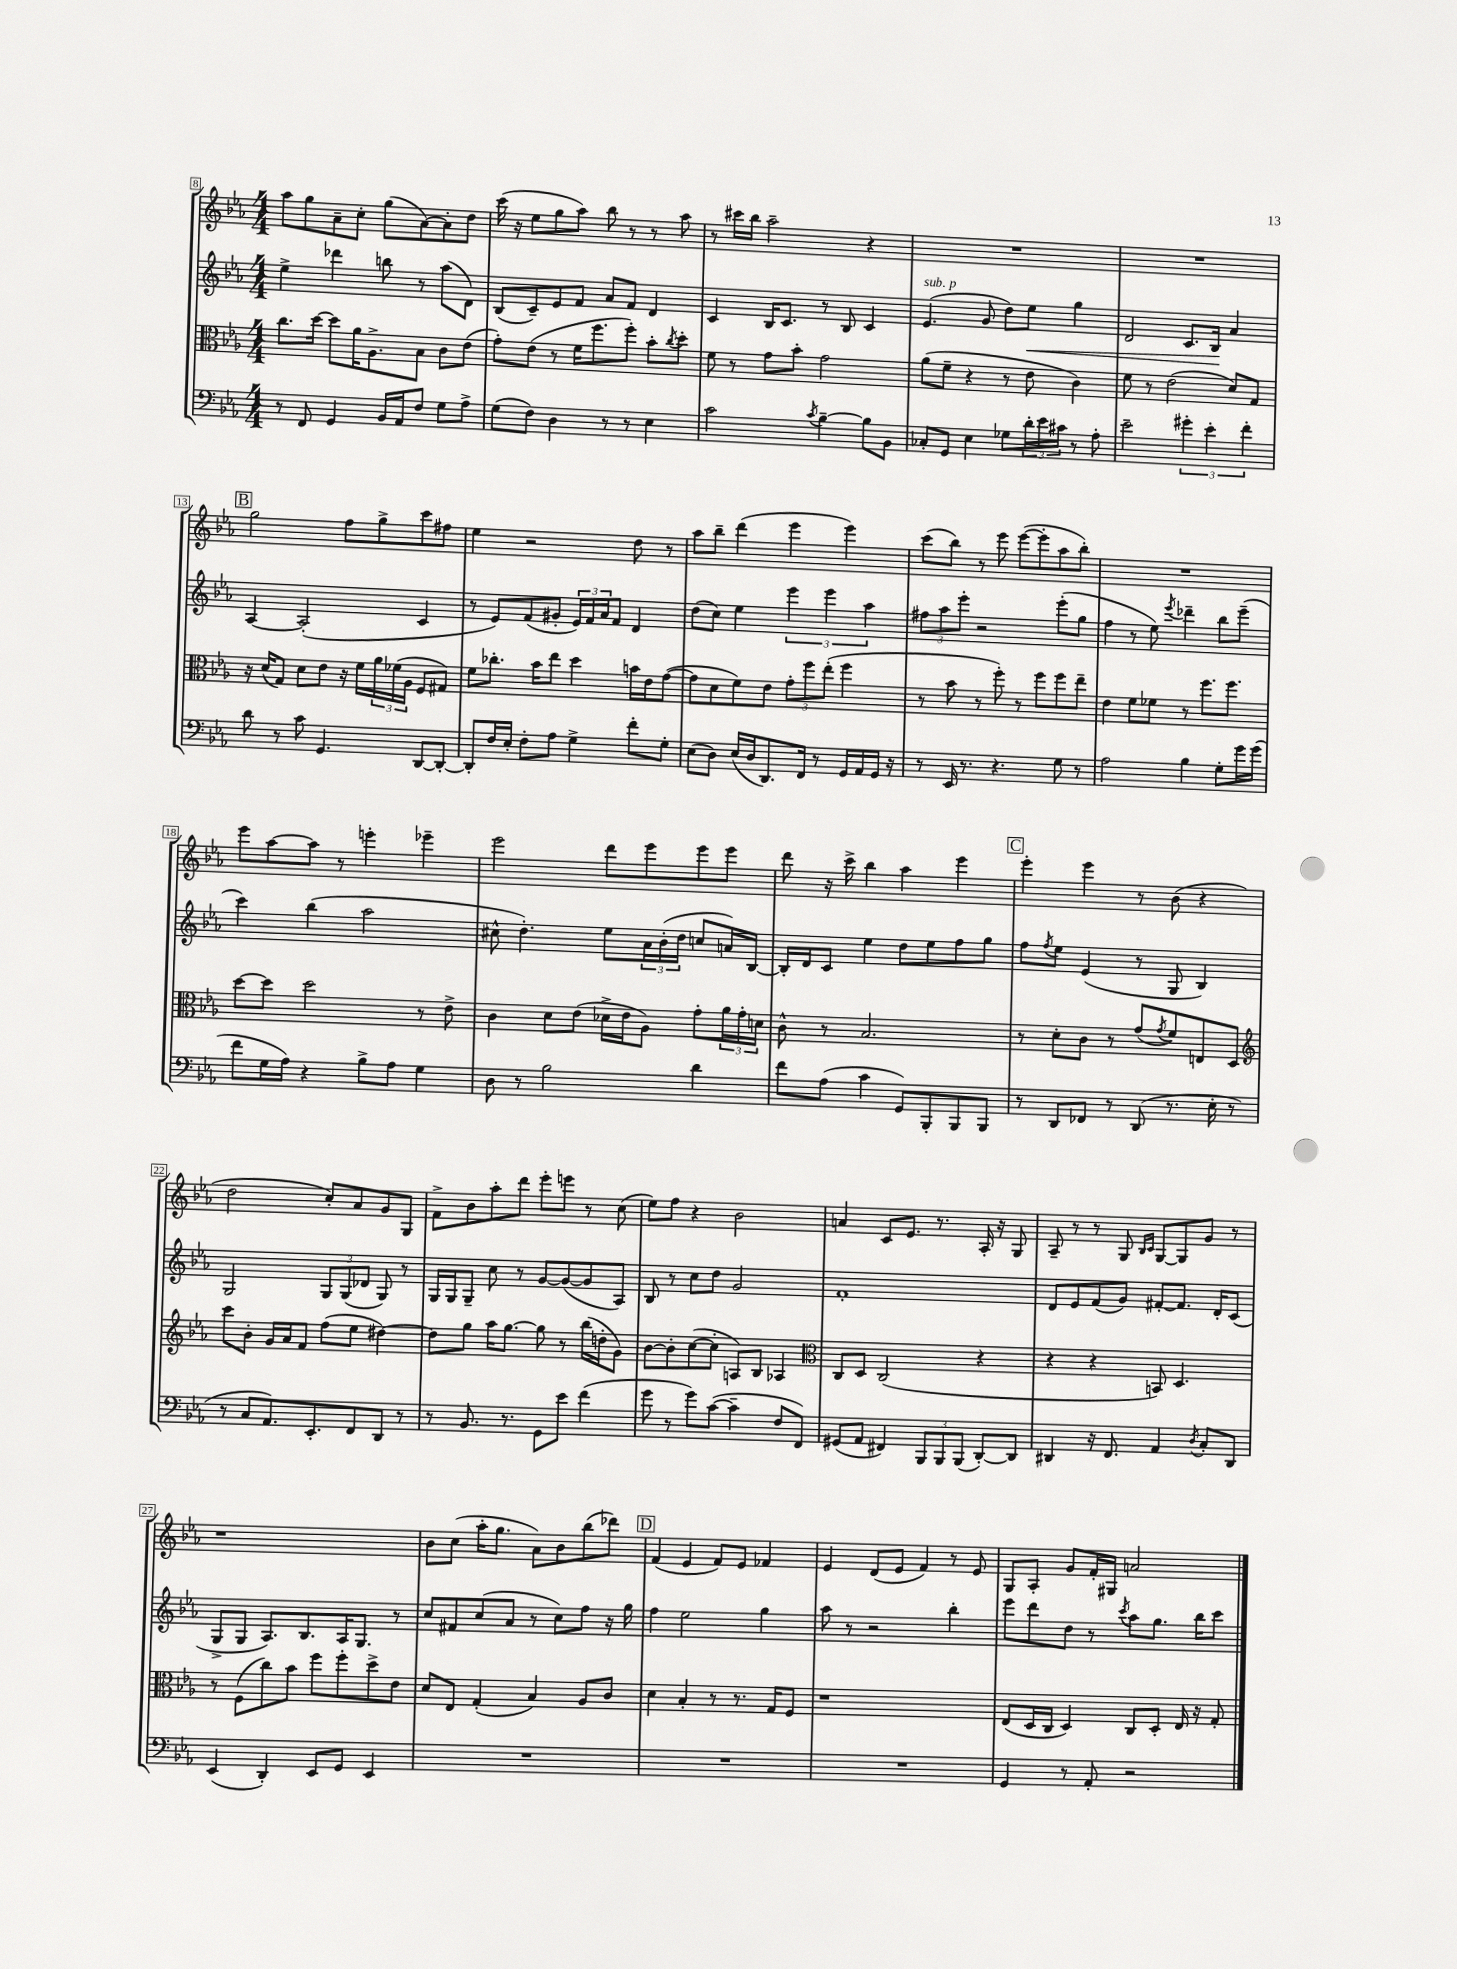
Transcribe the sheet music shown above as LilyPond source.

<<
\new StaffGroup <<
\new Staff = "s0" {
    \clef treble \key ees \major \numericTimeSignature \time 4/4
    aes''8 g''8 aes'8-- c''8-. g''8( aes'8~) aes'8-. d''8 |
    c'''16( r16 ees''8 g''8 aes''8) bes''8 r8 r8 aes''8 |
    r8 cis'''16 bes''16 aes''2-- r4 |
    R1 |
    R1 |
    \mark \markup { \box "B" } g''2 f''8 g''8-> c'''8 fis''8 |
    ees''4 r2 d''8 r8 |
    aes''8 bes''8-- d'''4( ees'''4 ees'''4) |
    c'''8( bes''8) r8 ees'''8 ees'''8~( ees'''8-. aes''8 bes''8-.) |
    R1 |
    ees'''8 aes''8~ aes''8 r8 e'''4-. ees'''4-- |
    ees'''2 d'''8 ees'''8 ees'''8 ees'''8 |
    d'''8 r16 c'''16-> bes''4 aes''4 ees'''4 |
    \mark \markup { \box "C" } ees'''4-. ees'''4 r8 bes'8( r4 |
    d''2 c''8-.) aes'8 g'8 g8 |
    f'8-> bes'8 aes''8-. d'''8 ees'''8-. e'''8 r8 c''8( |
    ees''8) f''8 r4 bes'2 |
    a'4 c'8 ees'8. r8. aes16-. r16 g8 |
    aes8-- r8 r8 g8 \grace { bes16 c'16 } g8~ g8 g'8 r8 |
    r1 |
    bes'8 c''8( aes''16-. g''8. aes'8) bes'8 bes''8( des'''8) |
    \mark \markup { \box "D" } f'4( ees'4 f'8) ees'8 fes'4 |
    ees'4 d'8( ees'8 f'4) r8 ees'8 |
    g8 aes8-. g'8 f'16-. gis16 a'2 \bar "|." |
}
\new Staff = "s1" {
    \clef treble \key ees \major \numericTimeSignature \time 4/4
    ees''4-> des'''4 b''8 r8 aes''8( d'8) |
    bes8( c'8--) ees'8 f'8 aes'8 f'8 d'4 |
    c'4 bes16 c'8. r8 bes8 c'4 |
    ees'4.^\markup { \italic "sub. p" }( g'8 d''8) ees''8\< g''4 |
    d'2 c'8. bes16\! aes'4 |
    \mark \markup { \box "B" } aes4~ aes2-.( c'4 |
    r8 ees'8) f'8( gis'8-. \tuplet 3/2 { ees'16) f'16 aes'16 } f'8 d'4 |
    d''8( c''8) ees''4 \tuplet 3/2 { ees'''4 ees'''4 aes''4 } |
    \tuplet 3/2 { fis''8 aes''8 ees'''8-. } r2 ees'''8-.( g''8 |
    f''4 r8 ees''8) \acciaccatura { ees'''8 } des'''4-- bes''8 ees'''8--( |
    c'''4) bes''4( aes''2 |
    cis''8-^ d''4.-.) ees''8 \tuplet 3/2 { aes'16 bes'16-.( d''16 } c''8 a'16) bes16~ |
    bes16-. d'16 c'8 ees''4 d''8 ees''8 f''8 g''8 |
    \mark \markup { \box "C" } f''8 \acciaccatura { f''8 } ees''8 ees'4( r8 g8 bes4) |
    g2 \tuplet 3/2 { g8 g8( des'8 } g8) r8 |
    g16 g16 g8-- c''8 r8 g'8~ g'8~( g'8 aes8) |
    bes8 r8 c''8 d''8 g'2 |
    f'1-. |
    d'8 ees'8 f'8( g'8) fis'8~-. fis'8. d'16-. c'8( |
    g8-> g8 aes8.) bes8. aes16 g8. r8 |
    c''8 fis'8 c''8( aes'8 r8 c''8) f''8 r16 g''16 |
    \mark \markup { \box "D" } f''4 ees''2 g''4 |
    aes''8 r8 r2 bes''4-. |
    ees'''8 d'''8 d''8 r8 \acciaccatura { c'''8 } aes''8 g''8. bes''16 c'''8 \bar "|." |
}
\new Staff = "s2" {
    \clef alto \key ees \major \numericTimeSignature \time 4/4
    c''8. d''16~ d''8 aes'16 aes8.-> bes8 c'8 ees'8( |
    g'8-.) ees'8( r8 f'16 f''8. f''8-.) bes'8-. \acciaccatura { c''8 } d''8-. |
    f'8 r8 g'8 bes'8-. g'2 |
    aes'8( f'8-- r4 r8 ees'8 c'4) |
    f'8 r8 ees'2( d'8) g8 |
    \mark \markup { \box "B" } r16 d'16( g8) d'8 ees'8 r16 f'16 \tuplet 3/2 { aes'16 fes'16( aes16 } f8 gis8) |
    f'8 ces''8.-. bes'16 ees''8 d''4 b'16 ees'16 g'8~( |
    g'8 d'8 f'8) ees'8 \tuplet 3/2 { g'8-. f''8 ees''8-.( } f''4 |
    r8 bes'8 r8 f''8-.) r8 f''8 f''8 ees''8-- |
    ees'4 f'8 fes'8 r8 f''8. f''8. |
    d''8~ d''8 d''2 r8 ees'8-> |
    c'4 d'8 ees'8( des'16-> ees'16 aes8) g'8-. \tuplet 3/2 { aes'16 g'16-. d'16 } |
    c'8-^ r8 bes2. |
    \mark \markup { \box "C" } r8 d'8-. c'8 r8 g'8( \acciaccatura { g'8 } f'8) e8 d8 |
    \clef treble c'''8 bes'8-. g'16 aes'16 f'8 f''8( ees''8 dis''4~) |
    dis''8 g''8 aes''16 g''8.~ g''8 r8 bes''16( d''16-. g'8) |
    bes'8~ bes'8-. c''8~( c''8-. a8) bes8 aes4 |
    \clef alto c8 d8 c2( r4 |
    r4 r4 b,8) d4. |
    r8 f8( c''8) bes'8 f''8 f''8-. d''8-> ees'8 |
    d'8 ees8 g4-.( bes4) aes8 c'8 |
    \mark \markup { \box "D" } d'4 bes4-. r8 r8. g16 f8 |
    r1 |
    ees8( d16 c16 d4) c8 d8-. ees16 r16 g8-. \bar "|." |
}
\new Staff = "s3" {
    \clef bass \key ees \major \numericTimeSignature \time 4/4
    r8 f,8 g,4 bes,16 aes,16 f8 g8 aes8-> |
    g8( f8) d4 r8 r8 ees4 |
    c'2 \acciaccatura { c'8 } bes4~-- bes8 bes,8 |
    ces8-. g,8 ees4 ges8 \tuplet 3/2 { d'16-. ees'16 cis'16 } r8 aes8-. |
    ees'2-- \tuplet 3/2 { gis'4-. ees'4-. f'4-. } |
    \mark \markup { \box "B" } d'8 r8 c'8 g,4. d,8~ d,8~-. |
    d,8-. f16 ees16-. f8-. aes8 g4-> f'8-. g8-. |
    ees8( d8) ees16( d16 d,8.) f,16 r8 g,16 aes,16 g,16 r16 |
    r8 ees,16 r8. r4. g8 r8 |
    aes2 bes4 g8-. g'16 g'16( |
    f'8 g16 aes16) r4 bes8-> aes8 g4 |
    d8 r8 bes2 d'4 |
    f'8 aes8( c'4 g,8) bes,,8-. bes,,8 bes,,8 |
    \mark \markup { \box "C" } r8 d,8 fes,8 r8 d,8( r8. ees16-. r8 |
    r8 c8 aes,8.) ees,8.-. f,8 d,8 r8 |
    r8 bes,8. r8. g,8 ees'8 f'4( |
    g'8 r8 g'8) c'8~( c'4-- f8 f,8) |
    gis,8( aes,8 fis,4) \tuplet 3/2 { bes,,8 bes,,8 bes,,8( } d,8~-.) d,8 |
    dis,4 r16 f,8. aes,4 \acciaccatura { d8 } c8-. dis,8 |
    ees,4( d,4-.) ees,8 g,8 ees,4 |
    R1 |
    \mark \markup { \box "D" } R1 |
    R1 |
    g,4 r8 aes,8-. r2 \bar "|." |
}
>>
>>
\layout { \context { \Score currentBarNumber = #8 \override BarNumber.stencil = #(make-stencil-boxer 0.1 0.3 ly:text-interface::print) } }
